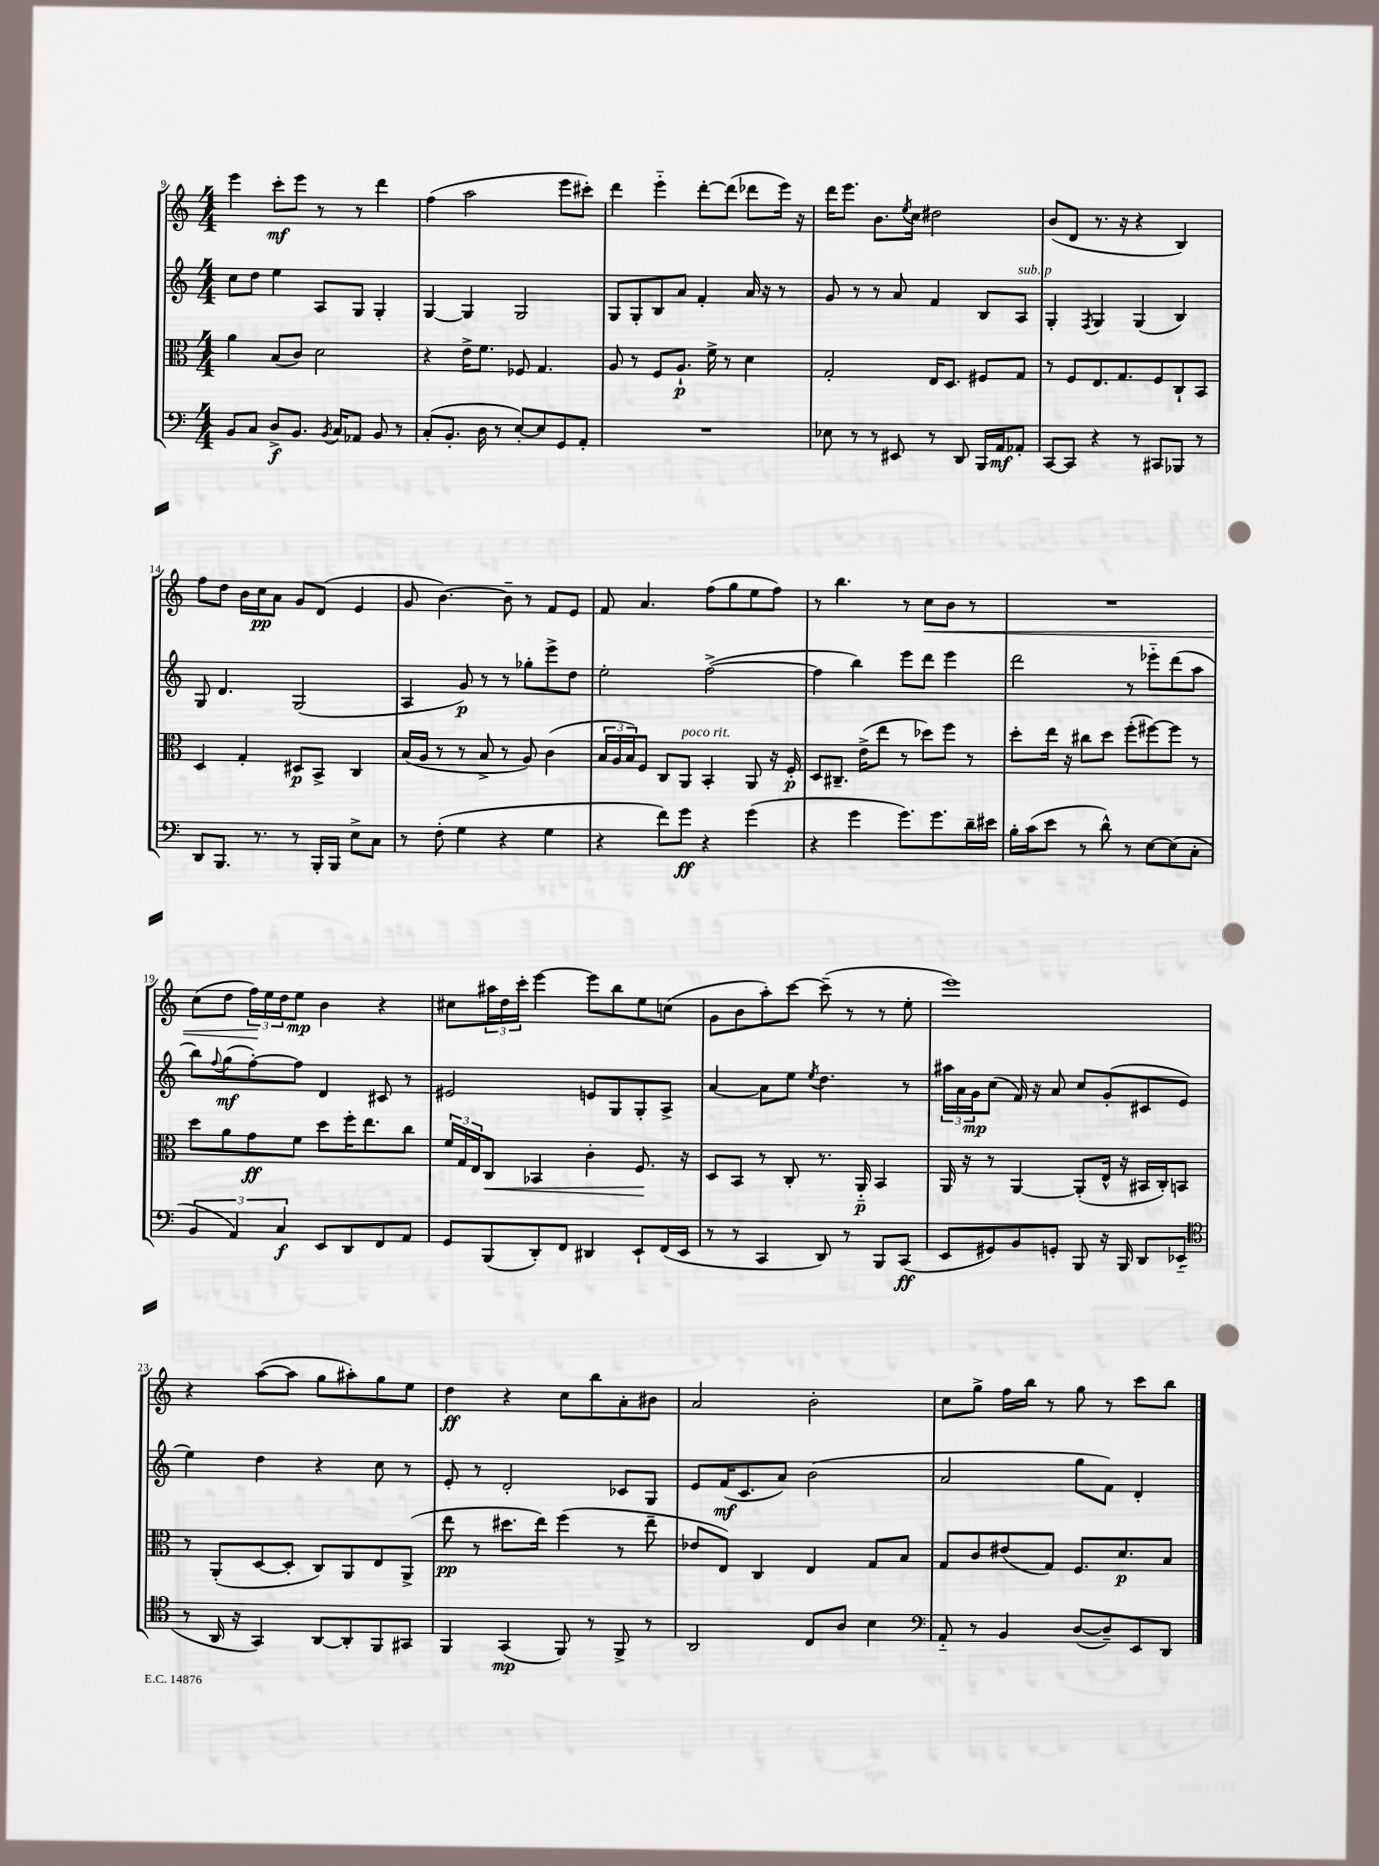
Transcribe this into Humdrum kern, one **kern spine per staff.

**kern	**kern	**kern	**kern
*staff4	*staff3	*staff2	*staff1
*clefF4	*clefC3	*clefG2	*clefG2
*k[]	*k[]	*k[]	*k[]
*M4/4	*M4/4	*M4/4	*M4/4
8BB	4a	8cc	4eee
8C	.	8dd	.
8D^	(8B	4ee	8ccc'
8.BB	8c)	.	8eee
.	2d	8A	8r
8qBB	.	.	.
16C	.	.	.
8AA-	.	8G	8r
8BB	.	4G'	4ddd
8r	.	.	.
=	=	=	=
(8C'	4r	[4G	(4ff
8.BB'	.	.	.
.	16e^	4G]	2aa
16D	8.f	.	.
8r	.	.	.
[8E')	8F-	2G	.
8E]	4.G	.	.
8GG	.	.	8eee
8AA'	.	.	8ccc#')
=	=	=	=
1r	8A	8G	4ddd
.	8r	8G'	.
.	8F	8B	4eee'~
.	8.A`	8a	.
.	.	4f'	[8ddd'
.	16f^	.	.
.	8r	.	(8ddd]
.	4d	16a	8ddd-
.	.	16r	.
.	.	8r	16eee)
.	.	.	16r
=	=	=	=
8E-	2G'	8g	16ddd
.	.	.	8.eee
8r	.	8r	.
8r	.	8r	8.b
8EE#	.	8a	.
.	.	.	8qee
.	.	.	16cc
8r	16E	4f	2dd#
.	8.D	.	.
8DD	.	.	.
16BBB	8F#	8B	.
16AA	.	.	.
8AA-'	8G	8A	.
=	=	=	=
[8CC	8r	4G'	(8b
8CC]	8F	.	8d
.	.	8qF	.
4r	8.E	4G	8.r
.	8.G	.	16r
8r	.	(4G	4r
8CC#	8F	.	.
8BBB-	8C`	4B)	4B)
8r	8BB	.	.
=	=	=	=
8DD	4D	8G	8ff
8.BBB	.	4.d	8dd
.	4G'	.	16b
8.r	.	.	16cc
.	.	.	8a
8r	8D#	(2G	8g
16BBB'	8BB^	.	(8d
16BBB	.	.	.
8E^	4C	.	4e
8C	.	.	.
=	=	=	=
8r	(16B	4A	8g
.	16A	.	.
(8F'	8r	.	[4.b)
4G	8r	8g)	.
.	8B^	8r	.
4r	8r	8r	8b~]
.	8A)	8gg-'	8r
4G	(4c	8eee^	8f
.	.	8dd	8e
=	=	=	=
4r	24B	2ee'	8f
.	24A	.	.
.	24B)	.	.
.	8F	.	4.a
8f)	8C	.	.
8g	8AA	.	.
4r	4BB'	([2ff^	(8ff
.	.	.	8gg
(4g	8AA	.	8ee
.	16r	.	8ff)
.	16F'	.	.
=	=	=	=
4r	8D	4ff]	8r
.	8.C#~	.	4.bb
4g	.	4bb)	.
.	(16e^	.	.
.	8ee	.	.
8.g)	8r	8eee	8r
.	8dd-)	8ddd	8cc
8.g	.	.	.
.	8ff	4eee	8b
16d~	8r	.	8r
16e#	.	.	.
=	=	=	=
16B'	8dd'	2ddd	1r
(16c	.	.	.
8e	16ee	.	.
.	16r	.	.
8r	8cc#	.	.
8d^^)	8dd	.	.
8r	(8ff'	8r	.
[8E	[8ff#)	8eee-'~	.
(8E]	8ff#]	(8ddd	.
8C'	8r	8aa	.
=	=	=	=
6BB	8dd	8bb)	(8cc
.	.	8qqff	.
.	8a	(8gg	8dd
6AA)	.	.	.
.	8g	[8ff')	24ff)
.	.	.	24ee
6C	.	.	24dd
.	8f	8ff]	8ee
8EE	8dd	4d	4b
8DD	16ff'	.	.
.	8.ee	.	.
8FF	.	8c#	4r
8AA	8cc	8r	.
=	=	=	=
8GG	24f	2e#	8cc#
.	24G	.	.
.	24E	.	.
(8BBB	8C	.	24aa#
.	.	.	24dd
.	.	.	24ccc'
8DD')	4BB-	.	[4eee
8FF	.	.	.
4DD#	4c'	8e	8eee]
.	.	8G	8bb
8EE`	8.F	8G'	8ee
(16FF	.	8A^	(8cc
16EE	16r	.	.
=	=	=	=
8r	8D	[4a	8g
8r	8BB	.	8b
4CC	8r	8a]	8aa')
.	8C'	8ee	[8ccc
.	.	8qee	.
8DD)	8.r	4.dd	(8ccc~]
8r	.	.	8r
.	16AA'~	.	.
8BBB	4BB	.	8r
(8CC	.	8r	8ee'
=	=	=	=
8EE	16AA	24aa#	1eee)
.	.	24a	.
.	16r	.	.
.	.	24g	.
8GG#)	8r	(8cc	.
8BB	[4AA	16f)	.
.	.	16r	.
8GG'	.	8a	.
8BBB	(8AA']	8cc	.
16r	16E^^	(8g'	.
16BBB	16r	.	.
8DD	16BB#	8c#	.
.	16C')	.	.
(8EE-'~	8BB	8e	.
=	=	=	=
*clefC4	*	*	*
8r	8r	4ee)	4r
16AA	(8AA'	.	.
16r	.	.	.
4GG)	[8D	4dd	([8aa
.	8D']	.	8aa]
[8AA	8C)	4r	8gg
8AA']	8AA	.	8aa#')
8FF	8E	8cc	8gg
8GG#	(8AA^	8r	8ee
=	=	=	=
4FF	8ee	8e'	4dd
.	8r	8r	.
(4GG	8.dd#	2d'	4r
.	16ee)	.	.
8FF)	(4ff	.	8cc
8r	.	.	8bb
8FF^	8r	8c-	8a'
8r	8ee~	8G	8b#
=	=	=	=
2AA	8e-	8e	2a
.	8E)	(16f	.
.	.	8.c	.
.	4C	.	.
.	.	8a)	.
8C	4E	(2b	2b'
8A	.	.	.
4B	8G	.	.
.	8B	.	.
=	=	=	=
*clefF4	*	*	*
8AA'~	8G	2a	8cc
8r	8c	.	8gg^
4BB	(8e#	.	16ff
.	.	.	16bb
.	8G)	.	8r
([8D	8.F	8gg	8gg
8D~])	.	8f)	8r
.	8.d	.	.
8EE	.	4d'	8ccc
8DD	8B	.	8bb
==	==	==	==
*-	*-	*-	*-
